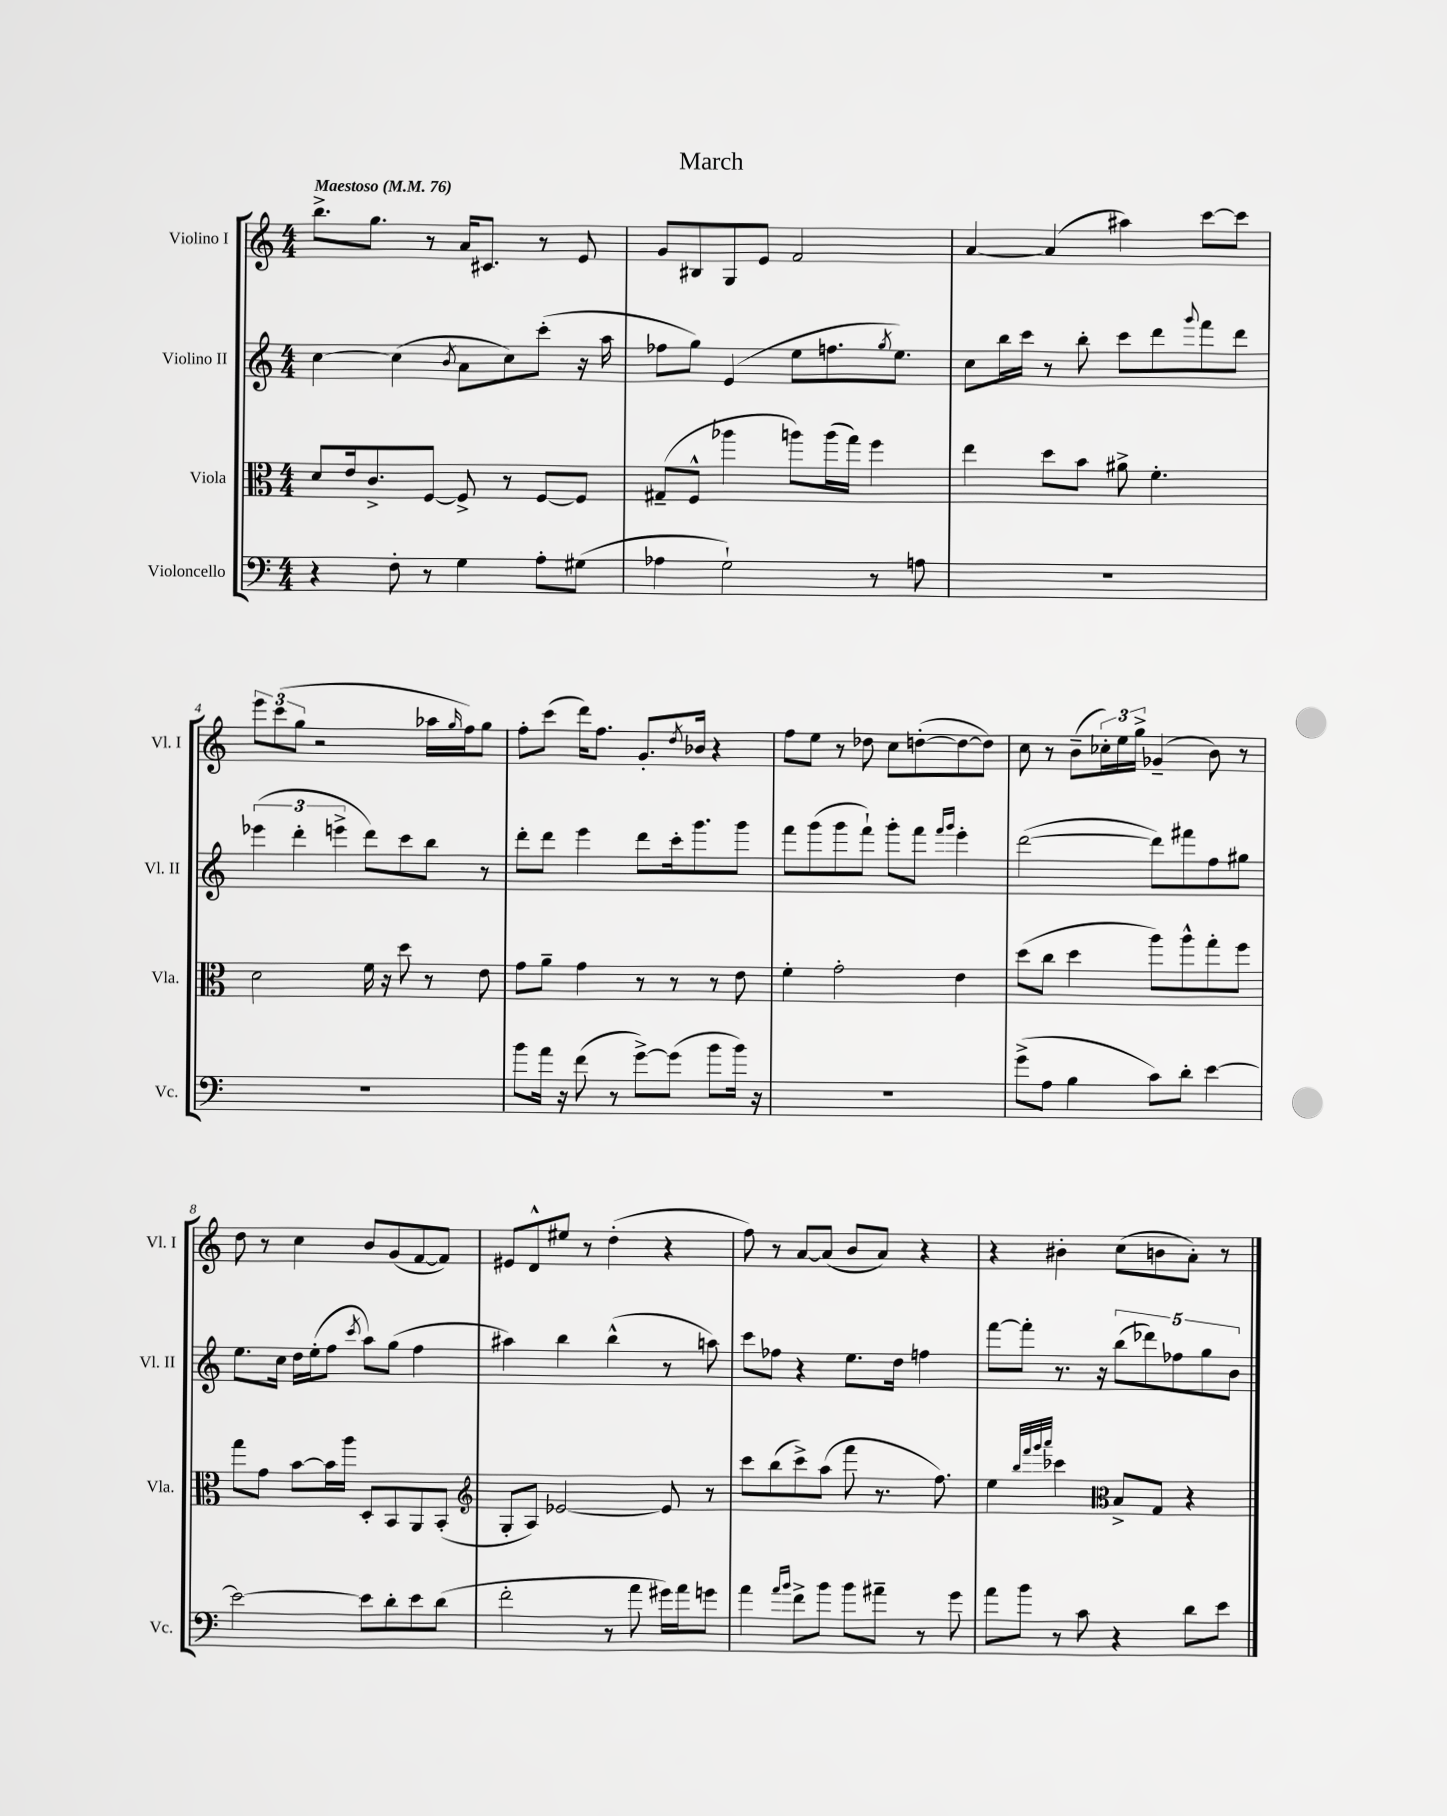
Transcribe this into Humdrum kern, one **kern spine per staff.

**kern	**kern	**kern	**kern
*staff4	*staff3	*staff2	*staff1
*clefF4	*clefC3	*clefG2	*clefG2
*k[]	*k[]	*k[]	*k[]
*M4/4	*M4/4	*M4/4	*M4/4
*MM76	*MM76	*MM76	*MM76
4r	8d/L	[4cc\	8.bb^\L
.	16e/k	.	.
.	8.c^/	.	8.gg\J
8F'\	.	(4cc\]	.
8r	[8F/J	.	8r
.	.	8qb/	.
4G\	8F^/]	8a\L	16a/LK
.	.	.	8.c#/J
.	8r	8cc\)	.
8A'\L	[8F/L	(8ccc'\J	8r
(8G#\J	8F/]J	16r	8e/
.	.	16aa\	.
=	=	=	=
4A-\	(8G#~/L	8ff-\L	8g/L
.	8F^^/J	8gg\J)	8B#/
2G`\)	4aa-\	(4e/	8G/
.	.	.	8e/J
.	8aa\L)	8ee\L	2f/
.	(16aa\L	8.ff\	.
.	16gg\JJ)	.	.
8r	4ff\	.	.
.	.	8qgg/	.
.	.	8.ee\J)	.
8A\	.	.	.
=	=	=	=
1r	4ee\	8cc\L	[4a/
.	.	16bb\L	.
.	.	16ccc\JJ	.
.	8dd\L	8r	(4a/]
.	8b\J	8bb'\	.
.	8a#^\	8ccc\L	4aa#\)
.	4.f'\	8ddd\	.
.	.	8qqggg/	.
.	.	8fff\	[8ccc\L
.	.	8ddd\J	8ccc\]J
=	=	=	=
1r	2d\	(6eee-\	12eee\L
.	.	.	(12ccc\
.	.	6ddd'\	12gg\J
.	.	.	2r
.	.	6eee^\	.
.	16f\	8ddd\L)	.
.	16r	.	.
.	8dd\	8ccc\	.
.	8r	8bb\J	16aa-\LL
.	.	.	16qqgg/
.	.	.	16ff\J)
.	8e\	8r	8gg\J
=	=	=	=
8b\L	8g\L	8ddd'\L	8ff'\L
16a\Jk	8a~\J	8ddd\J	(8ccc\J
16r	.	.	.
(8f\	4g\	4eee\	16ddd\LK)
.	.	.	8.ff\J
8r	.	.	.
[8g^\L)	8r	8ddd\L	8.g'/L
(8g\]J	8r	16ccc'\k	.
.	.	.	8qdd/
.	.	8.ggg\	16b-/Jk
8b\L	8r	.	4r
16b\Jk)	8e\	8ggg\J	.
16r	.	.	.
=	=	=	=
1r	4f'\	8fff\L	8ff\L
.	.	(8ggg\	8ee\J
.	2g'\	8ggg\	8r
.	.	8fff`\J)	8dd-\
.	.	8ggg'\L	8cc\L
.	.	8fff\J	([8dd'\
.	.	16qqfff/LL	.
.	.	16qqggg/JJ	.
.	4e\	4eee'\	8dd\_
.	.	.	8dd\]J)
=	=	=	=
(8g^\L	(8dd\L	([2ddd\	8cc\
8A\J	8cc\J	.	8r
4B\	4dd\	.	(8b~\L
.	.	.	24cc-'\L)
.	.	.	24ee\
.	.	.	24gg^\JJ
8c\L)	8aa\L)	8ddd\]L)	(4g-~/
8d'\J	8aa^^\	8fff#\	.
[4e\	8gg'\	8ff\	8b\)
.	8ff\J	8gg#\J	8r
=	=	=	=
2e\_	8gg\L	8.ee\L	8dd\
.	8g\J	.	8r
.	.	16cc\Jk	.
.	[8b\L	16dd\LL	4cc\
.	.	(16ee'\J	.
.	16b\]L	8ff\J	.
.	16aa\JJ	.	.
.	.	8qccc/	.
8e\]L	8D'/L	8aa\L)	8b/L
8d'\	8BB/	(8gg\J	(8g/
8e\	8AA/	4ff\	[8f/
(8d\J	(8BB'/J	.	8f/]J)
=	=	=	=
*	*clefG2	*	*
2f'\	8G'/L	4aa#\)	8e#/L
.	8A/J)	.	8d^^/
.	[2e-/	4bb\	8ee#/J
.	.	.	8r
8r	.	(4bb^^\	(4dd'\
8a\	.	.	.
16g#\LL)	8e-/]	8r	4r
16a\J	.	.	.
8g\J	8r	8aa\)	.
=	=	=	=
4a\	8ccc\L	8ccc\L	8ff\)
.	(8bb\	8ff-\J	8r
16qqa/LL	.	.	.
16qqb/JJ	.	.	.
8f^\L	8ccc^\)	4r	[8a/L
8b\J	(8aa\J	.	(8a/]J
8b\L	8fff\	8.ee\L	8b/L
8a#~\J	8.r	.	8a/J)
.	.	16dd\Jk	.
8r	.	4ff\	4r
.	8.ff\)	.	.
8g\	.	.	.
=	=	=	=
8a\L	4ee\	[8fff\L	4r
8b\J	.	8fff'\]J	.
.	32qqbb/LLL	.	.
.	32qqfff/	.	.
.	32qqggg/	.	.
.	32qqaaa/JJJ	.	.
8r	4ccc-\	8.r	4b#'\
8c\	.	.	.
.	.	16r	.
*	*clefC3	*	*
4r	8B^/L	(10bb\L	(8cc\L
.	.	10ddd-\)	.
.	8G/J	.	8b\
.	.	10ff-\	.
8d\L	4r	.	8a'\J)
.	.	10gg\	.
8e\J	.	.	8r
.	.	10b\J	.
==	==	==	==
*-	*-	*-	*-
